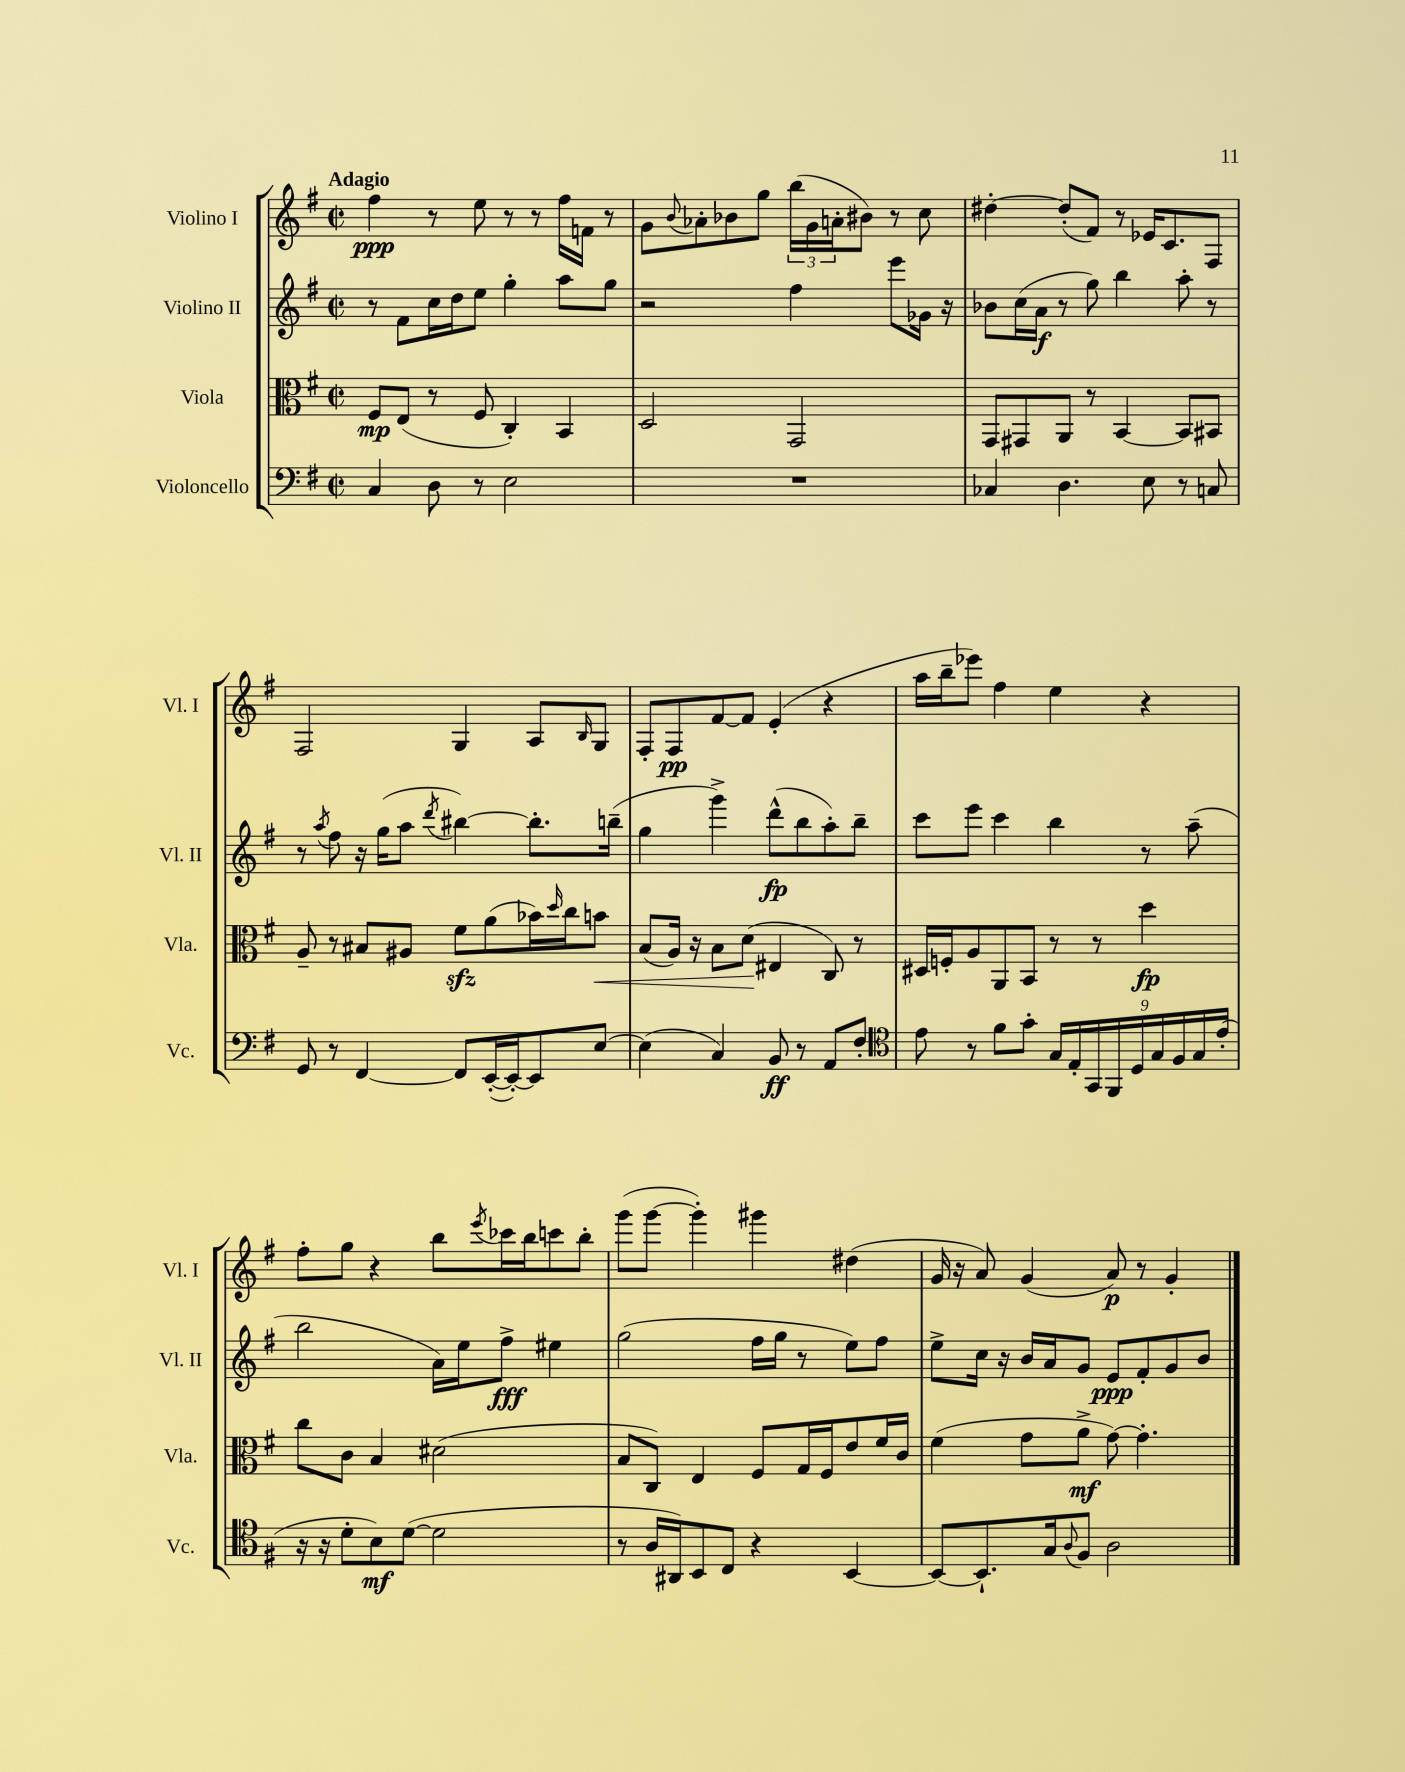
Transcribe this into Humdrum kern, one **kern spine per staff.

**kern	**kern	**kern	**kern
*staff4	*staff3	*staff2	*staff1
*clefF4	*clefC3	*clefG2	*clefG2
*k[f#]	*k[f#]	*k[f#]	*k[f#]
*M2/2	*M2/2	*M2/2	*M2/2
*met(c|)	*met(c|)	*met(c|)	*met(c|)
4C	8F#	8r	4ff#
.	(8E	8f#	.
8D	8r	16cc	8r
.	.	16dd	.
8r	8F#	8ee	8ee
2E	4C')	4gg'	8r
.	.	.	8r
.	4BB	8aa	16ff#
.	.	.	16f
.	.	8gg	8r
=	=	=	=
1r	2D	2r	8g
.	.	.	8qqb
.	.	.	8a-'
.	.	.	8b-
.	.	.	8gg
.	2GG	4ff#	(24bb
.	.	.	24g
.	.	.	24a'
.	.	.	8b#)
.	.	8eee	8r
.	.	16g-	8cc
.	.	16r	.
=	=	=	=
4C-	8GG	8b-	[4dd#'
.	8GG#	(16cc	.
.	.	16a	.
4.D	8AA	8r	(8dd#']
.	8r	8gg)	8f#)
.	[4BB	4bb	8r
8E	.	.	16e-
.	.	.	8.c
8r	8BB]	8aa'	.
8C	8BB#	8r	8F#
=	=	=	=
8GG	8A~	8r	2F#
.	.	8qaa	.
8r	8r	8ff#	.
[4FF#	8B#	16r	.
.	.	(16gg	.
.	8A#	8aa	.
.	.	8qddd	.
8FF#]	8f#	[4bb#)	4G
([16EE'	(8a	.	.
16EE'_)	.	.	.
8EE]	16b-)	8.bb#']	8A
.	16qqdd	.	.
.	16cc	.	.
.	.	.	16qqB
[8E	8b	.	8G
.	.	(16bb~	.
=	=	=	=
(4E]	(8B	4gg	8F#'
.	16A)	.	8F#
.	16r	.	.
4C)	8B	4ggg^)	[8f#
.	(8d	.	8f#]
8BB	4E#	(8ddd^^	(4e'
8r	.	8bb	.
8AA	8C)	8aa')	4r
8F#'	8r	8bb~	.
=	=	=	=
*clefC4	*	*	*
8e	16D#	8ccc	16aa
.	16F'	.	16bb~
8r	8A	8eee	8eee-)
8f#	8AA	4ccc	4ff#
8g'	8BB	.	.
18G	8r	4bb	4ee
18E'	.	.	.
18GG	.	.	.
.	8r	.	.
18FF#	.	.	.
18D	.	.	.
.	4dd	8r	4r
18G	.	.	.
18F#	.	.	.
.	.	(8aa~	.
18G	.	.	.
(18e'	.	.	.
=	=	=	=
16r	8cc	2bb	8ff#'
16r	.	.	.
8d'	8c	.	8gg
8B)	4B	.	4r
([8d	.	.	.
2d]	(2d#	16a)	8bb
.	.	16ee	.
.	.	.	8qeee
.	.	8ff#^	16ccc-
.	.	.	16bb
.	.	4ee#	8ccc
.	.	.	8bb'
=	=	=	=
8r	8B	(2gg	(8ggg
16A	8C)	.	[8ggg
16AA#)	.	.	.
8BB	4E	.	4ggg'])
8C	.	.	.
4r	8F#	16ff#	4ggg#
.	.	16gg	.
.	16G	8r	.
.	16F#	.	.
[4BB	8e	8ee)	(4dd#
.	16f#	8ff#	.
.	16c	.	.
=	=	=	=
8BB_	(4f#	8ee^	16g
.	.	.	16r
8.BB`]	.	16cc	8a)
.	.	16r	.
.	8g	16b	(4g
16G	.	16a	.
8qqA	.	.	.
8F#	8a^	8g	.
2A	[8g)	8e	8a)
.	4.g']	8f#'	8r
.	.	8g	4g'
.	.	8b	.
==	==	==	==
*-	*-	*-	*-
